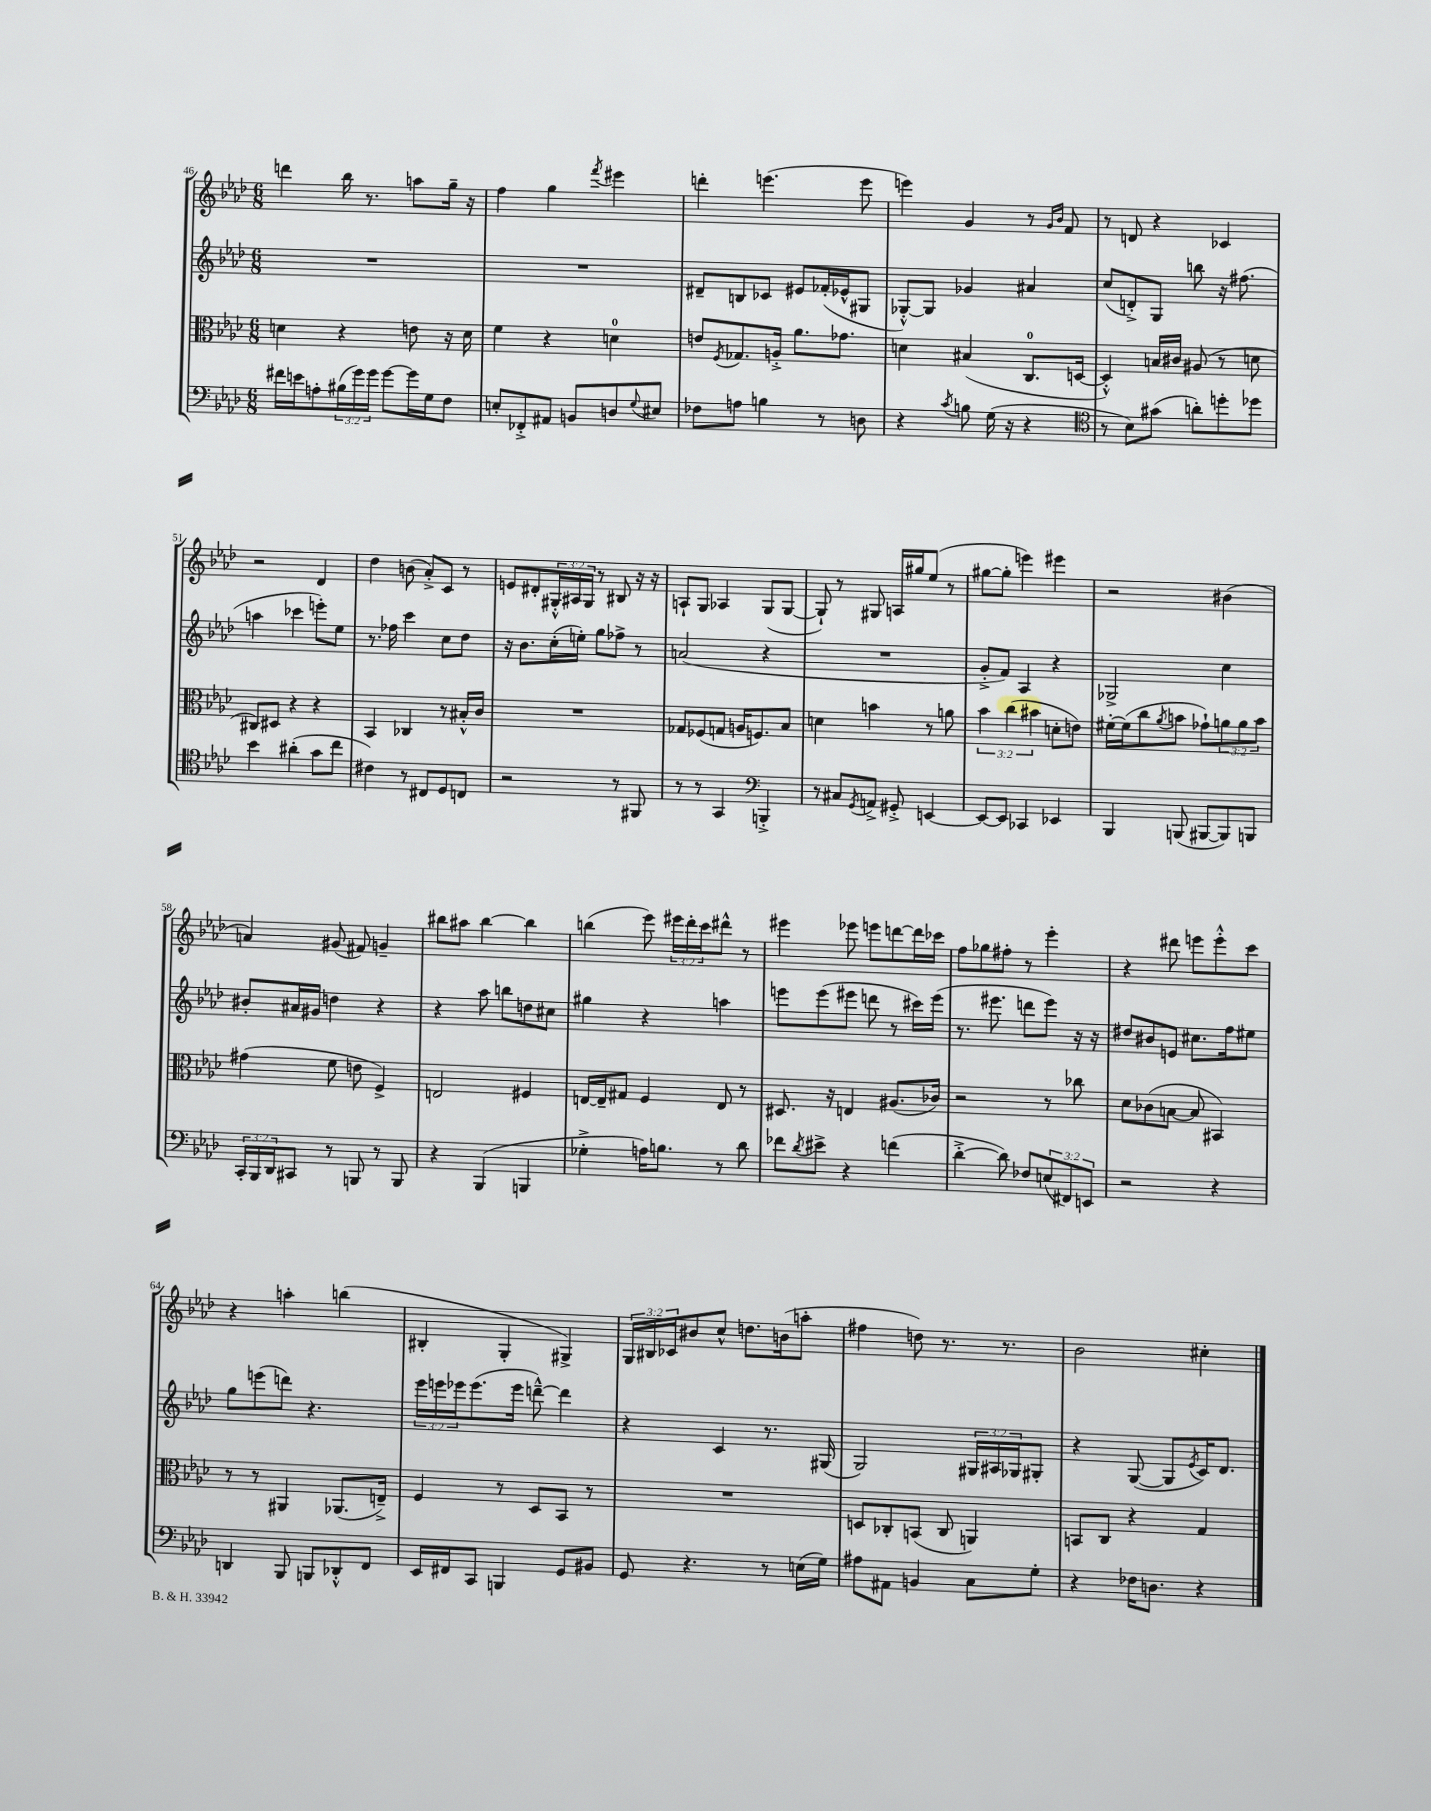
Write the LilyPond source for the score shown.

<<
\new StaffGroup <<
\new Staff = "s0" {
    \clef treble \key aes \major \numericTimeSignature \time 6/8 \override Staff.TupletNumber.text = #tuplet-number::calc-fraction-text
    d'''4 bes''16 r8. a''8 g''16-- r16 |
    f''4 g''4 \acciaccatura { f'''8 } eis'''4 |
    d'''4-. e'''4.( e'''8 |
    e'''4) g'4 r8 \grace { g'16 bes'16 } f'8 |
    r8 d'8 r4 ces'4 |
    r2 des'4 |
    des''4 b'8( aes'8-.->) c'8 r8 |
    e'8 dis'8-. \tuplet 3/2 { gis16-.-^ ais16 gis16 } r8 bis8 r16 r16 |
    a8-! g8 aes4 g8( g8~ |
    g8-!) r8 gis8 a16 gis''16 ees''8( r8 |
    gis''8~ gis''8-. e'''4) eis'''4 |
    r2 bis'4( |
    a'4) gis'8( fis'8) g'4-- |
    bis''8 ais''8 bis''4~ bis''4 |
    b''4( ees'''8) \tuplet 3/2 { eis'''16 des'''16-. c'''16 } dis'''8-^ r8 |
    eis'''4 ees'''8 e'''8 d'''8~ d'''16 ces'''16 |
    f''8 ges''8 fis''8-. r8 ees'''4-. |
    r4 dis'''8 e'''8 e'''8-.-^ c'''8 |
    r4 a''4-. b''4( |
    bis4-. g4-. gis4->) |
    \tuplet 3/2 { g16 bis16 ces'16 } bis'8 c''8-^ d''8. b'16( a''8-. |
    fis''4 d''8) r8. r8. |
    bes'2 cis''4-. \bar "|." |
}
\new Staff = "s1" {
    \clef treble \key aes \major \numericTimeSignature \time 6/8 \override Staff.TupletNumber.text = #tuplet-number::calc-fraction-text
    R2. |
    R2. |
    dis'8-- b8 ces'8 eis'8 fes'16-.( ees'16-^ gis8 |
    ges8~-.-^) ges8 ges'4 ais'4 |
    c''8( d'8-.->) g8 b''8 r16 fis''8.( |
    a''4 ces'''4 e'''8-.) ees''8 |
    r8. fes''16 c'''4 c''8 des''8 |
    r16 bes'8. c''16-.( e''16-.) g''8 fes''8-> r8 |
    a'2( r4 |
    R2. |
    g'8-.-> f'8) aes4 r4 |
    ges2-> c''4 |
    bis'8-. ais'16 gis'16 d''4 r4 |
    r4 aes''8 b''8 d''8 cis''8 |
    gis''4 r4 a''4 |
    e'''8 e'''8( eis'''8 d'''8 r8 cis'''16) eis'''16( |
    r8. eis'''8. d'''8 eis'''8) r16 r16 |
    dis''8 bis'8 e'8 cis''8. f''16 eis''8 |
    g''8 e'''8( d'''8) r4. |
    \tuplet 3/2 { ees'''16 e'''16 ees'''16 } ees'''8.( ees'''16 d'''8~---^) d'''4 |
    r4 c'4 r8. gis16( |
    g2) \tuplet 3/2 { gis16 ais16 ges16 } gis8-. |
    r4 g8~( g8 \acciaccatura { ees'8 } c'16) des'8. \bar "|." |
}
\new Staff = "s2" {
    \clef alto \key aes \major \numericTimeSignature \time 6/8 \override Staff.TupletNumber.text = #tuplet-number::calc-fraction-text
    d'4 r4 e'8 r16 d'16 |
    f'4 r4 d'4-0 |
    e'8 \acciaccatura { f8 } ges8. a16-.-> aes'8. ges'8. |
    d'4 bis4( c8.-0 d16~ |
    d4-.-^) b16 cis'16 ais8( r8 d'8 |
    cis8) dis8 r4 r4 |
    bes,4 ces4 r8 bis16-.-^ c'16 |
    R2. |
    ges8 fes8( g8 a16 f8.) bes8 |
    d'4 b'4 r8 a'8 |
    \tuplet 3/2 { bes'4 c''4( bis'4 } d'8-. e'8) |
    fis'16~-. fis'16( c''8 \acciaccatura { aes'8 } b'8 ges'8-!) \tuplet 3/2 { a'8 a'8 b'8 } |
    gis'4( f'8 e'8 f4->) |
    e2 fis4 |
    e16~ e16-- gis8 f4 e8 r8 |
    dis8. r16 e4 ais8.( ces'16) |
    r2 r8 ces''8 |
    des'8 ces'8( b8~ b8 bis,4) |
    r8 r8 ais,4 aes,8.( e16--->) |
    f4 r8 des8 bes,8 r8 |
    R2. |
    d8 ces8-. b,8( ces8 a,4) |
    b,8 c8 r4 g4 \bar "|." |
}
\new Staff = "s3" {
    \clef bass \key aes \major \numericTimeSignature \time 6/8 \override Staff.TupletNumber.text = #tuplet-number::calc-fraction-text
    fis'16 e'16 a8-. \tuplet 3/2 { bis16( g'16) g'16 } g'8~ g'16 g16 f8 |
    e8-. fes,8-.-> ais,8 b,8 d8 \appoggiatura { g8 } eis8 |
    fes8 a8 b4 r8 d8 |
    r4 \acciaccatura { c'8 } b8 g16( r16 r4 |
    \clef tenor r8 bes8) gis'8( a'8-.) d''8-. des''8 |
    bes'4 ais'4-.( g'8 c''8 |
    cis'4) r8 cis8 des8 c8 |
    r2 r8 fis,8 |
    r8 r8 g,4 \clef bass b,,4-.-> |
    r8 cis8 \acciaccatura { g,8 } a,8-> gis,8-.-> e,4~ |
    e,8~ e,8 ces,4 ees,4 |
    bes,,4 b,,8( bis,,8~ bis,,8) b,,8 |
    \tuplet 3/2 { c,16-. bes,,16 des,16 } cis,8 r8 b,,8 r8 b,,8 |
    r4 bes,,4( b,,4 |
    ges4-.-> a16) b8. r8 des'8 |
    fes'8 \acciaccatura { des'8 } eis'8-> r4 f'4( |
    des'4~-.-> des'8) fes8 \tuplet 3/2 { e8( fis,8) e,8 } |
    r2 r4 |
    d,4 bes,,8 b,,8 des,8-.-^ f,8 |
    ees,16 fis,16 c,8 b,,4 g,8 bis,8 |
    g,8 r4. r8 e16( g16) |
    ais8 ais,8 b,4 c8 g8-. |
    r4 fes16 d8. r4 \bar "|." |
}
>>
>>
\layout { \context { \Score currentBarNumber = #46 } }
